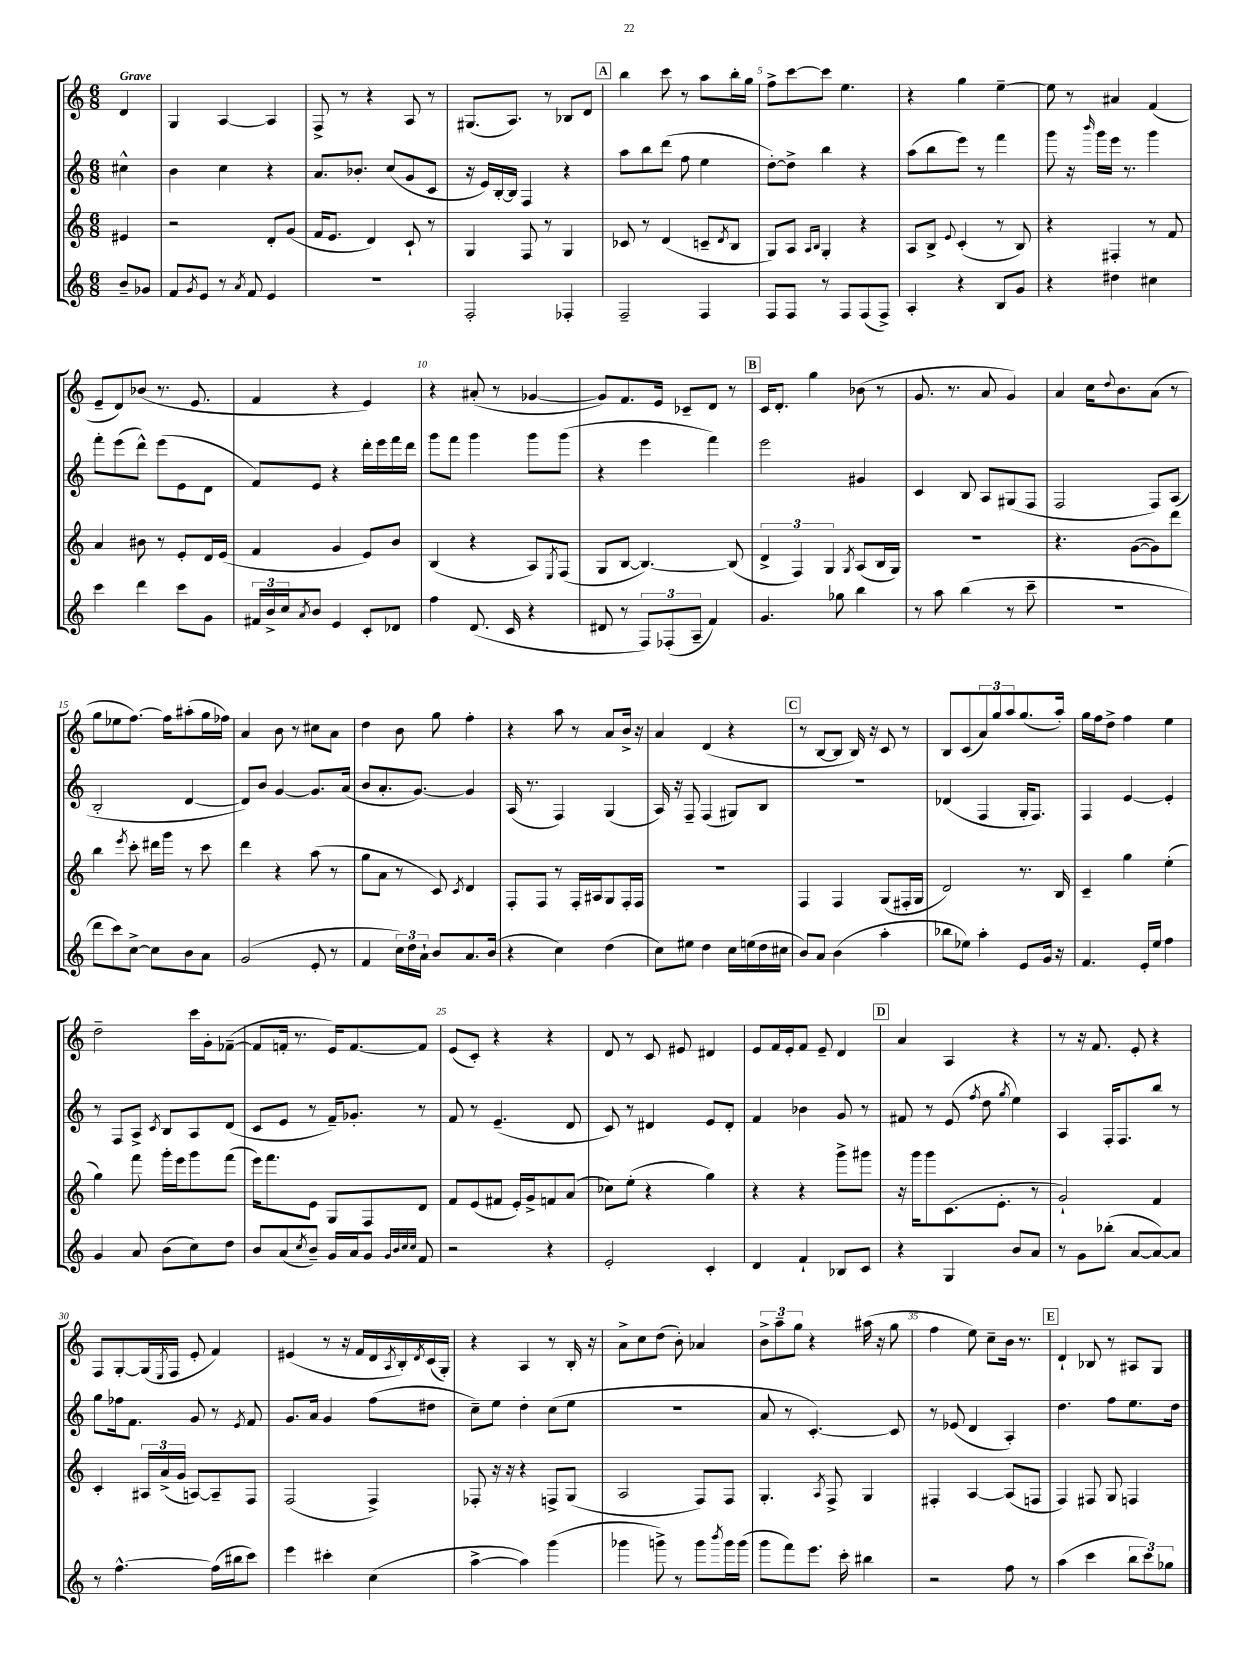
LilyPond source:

<<
\new StaffGroup <<
\new Staff = "s0" {
    \clef treble \key c \major \numericTimeSignature \time 6/8 \partial 4 \tempo "Grave"
    d'4 |
    g4 a4~ a4 |
    f8-> r8 r4 a8 r8 |
    gis8.( a8.) r8 bes8 d'8 |
    \mark \markup { \box "A" } b''4 c'''8 r8 a''8 b''16-. g''16 |
    f''8-> c'''8~ c'''8 e''4. |
    r4 g''4 e''4~-- |
    e''8 r8 ais'4 f'4( |
    e'8-- d'8) bes'8( r8. e'8. |
    f'4 r4 e'4) |
    r4 ais'8-.( r8 ges'4~ |
    ges'8) f'8. e'16 ces'8-- d'8 r8 |
    \mark \markup { \box "B" } c'16 d'8.-. g''4 bes'8( r8 |
    g'8. r8. a'8 g'4) |
    a'4 c''16 \appoggiatura { d''8 } b'8. a'8( r8 |
    g''8 ees''8 f''8.~) f''16 ais''8-.( g''16 fes''16) |
    a'4 b'8 r8 cis''8 a'8 |
    d''4 b'8 g''8 f''4-. |
    r4 a''8 r8 a'8 b'16-> r16 |
    a'4 d'4( r4 |
    \mark \markup { \box "C" } r8 b8~ b8 b16) r16 c'8 r8 |
    b8 c'8( \tuplet 3/2 { a'8) g''8 a''8 } g''8.( a''16-.) |
    g''16 f''16 d''8-> f''4 e''4 |
    d''2-- c'''16 g'16-. fes'8~--( |
    fes'8 f'16-. r8. e'16) f'8.~ f'8 |
    e'8( c'8-.) r4 r4 |
    d'8 r8 c'8 eis'8 dis'4 |
    e'8 f'16 e'16-. f'8 e'8-- d'4 |
    \mark \markup { \box "D" } a'4 a4 r4 |
    r8 r16 f'8. e'8-. r4 |
    f8 g8~-. g16( \acciaccatura { e8 } f16 e'8-. f'4) |
    eis'4( r8 r16 f'16 d'16 \acciaccatura { a8 } b16-.) \acciaccatura { d'8 } c'16( g16-.) |
    r4 a4 r8 b16-. r16 |
    a'8-> c''8 d''8( b'8-.) aes'4 |
    \tuplet 3/2 { b'8-> a''8-- g''8 } r4 ais''16( r16 g''8 |
    f''4 e''8) c''8-- b'16 r8. |
    \mark \markup { \box "E" } d'4-! bes8 r8 ais8 g8 \bar "|." |
}
\new Staff = "s1" {
    \clef treble \key c \major \numericTimeSignature \time 6/8 \partial 4
    cis''4-^ |
    b'4 c''4 r4 |
    a'8. bes'8.-. c''8( g'8 c'8 |
    r16 e'16) b16~-. b16 f4 r4 |
    \mark \markup { \box "A" } a''8 b''8 d'''8( f''8 e''4 |
    d''8~-.) d''8-> b''4 r4 |
    a''8( b''8 e'''8) r8 f'''4 |
    g'''8 r16 \grace { b'''16 } g'''16 e'''16 r8. g'''4 |
    f'''8-. e'''8( d'''8-^) e'''8( e'8 d'8 |
    f'8) e'8 r4 d'''16-. e'''16 f'''16 d'''16 |
    g'''8 f'''8 g'''4 g'''8 g'''8( |
    r4 e'''4 f'''4) |
    \mark \markup { \box "B" } e'''2 gis'4 |
    c'4 b8 a8 gis8( f8 |
    f2 f8) a8( |
    b2-. d'4~ |
    d'8) b'8 g'4~ g'8. a'16( |
    b'8 a'8.-. g'8.~) g'4 |
    a16( r8. f4) g4( |
    a16) r16 f8-- f4( gis8) b8 |
    \mark \markup { \box "C" } R2. |
    des'4( f4 g16-. f8.) |
    f4 e'4~ e'4-. |
    r8 f8 a8-> \acciaccatura { c'8 } b8 a8 d'8( |
    c'8 e'8 r8 f'16--) ges'8.-. r8 |
    f'8 r8 e'4.--( d'8 |
    c'8) r8 dis'4 e'8 dis'8-. |
    f'4 bes'4 g'8 r8 |
    \mark \markup { \box "D" } fis'8 r8 e'8( \acciaccatura { f''8 } d''8 \acciaccatura { g''8 } e''4) |
    a4 f16-. f8. b''8 r8 |
    g''8 fes''16 f'8. g'8 r8 \acciaccatura { e'8 } f'8 |
    g'8. a'16 g'4 f''8( dis''8 |
    c''8--) e''8 d''4-. c''8( e''8 |
    R2. |
    a'8 r8 c'4.~-.) c'8 |
    r8 ees'8( d'4 a4-.) |
    \mark \markup { \box "E" } d''4. f''8 e''8. d''16 \bar "|." |
}
\new Staff = "s2" {
    \clef treble \key c \major \numericTimeSignature \time 6/8 \partial 4
    eis'4 |
    r2 d'8-. g'8( |
    f'16 e'8. d'4) c'8-! r8 |
    g4 f8 r8 g4 |
    \mark \markup { \box "A" } ces'8 r8 d'4( c'8-- \acciaccatura { d'8 } b8 |
    g8) a8 \grace { a16 b16 } g4-. r4 |
    a8 b8-> \appoggiatura { e'8 } c'4-.( r8 b8) |
    r4 fis4-. r8 f'8 |
    a'4 bis'8 r8 e'8-. d'16 e'16( |
    f'4 g'4 e'8) b'8 |
    b4( r4 a8) \acciaccatura { e8 } f8( |
    g8 b8~ b4.~) b8( |
    \mark \markup { \box "B" } \tuplet 3/2 { d'4-> f4) g4 } \acciaccatura { g8 } a8( b16 g16) |
    R2. |
    r4. g'8~( g'8) d'''8 |
    b''4 \acciaccatura { e'''8 } c'''8-. dis'''16 g'''16 r8 c'''8 |
    d'''4 r4 a''8( r8 |
    g''8 a'8 r8 c'8) \acciaccatura { c'8 } d'4 |
    f8-. f8 r8 f16-. ais16 g8 f16-. f16 |
    R2. |
    \mark \markup { \box "C" } f4 f4 g8( fis16-. g16 |
    d'2) r8. b16 |
    c'4-- g''4 e''4-.( |
    g''4) f'''8 g'''16-. e'''16 g'''8 f'''8( |
    e'''16) f'''8. e'8 g8 f8 d'8 |
    f'8 e'8( fis'8 e'16-.) g'16-> f'8 a'8( |
    ces''8) e''8-.( r4 g''4) |
    r4 r4 g'''8-> gis'''8 |
    \mark \markup { \box "D" } r16 g'''16 g'''8 c'8.( e'8.-. r8 |
    g'2-!) f'4 |
    c'4-. \tuplet 3/2 { ais16 a'16->( g'16 } a8~) a8-- f8 |
    f2( f4->) |
    fes8-. r16 r16 r4 f8-> g8( |
    a2 f8) f8 |
    g4.-. \acciaccatura { a8 } f8-> g4 |
    fis4-. a4~ a8( f8 |
    \mark \markup { \box "E" } f4) fis8 g8 f4 \bar "|." |
}
\new Staff = "s3" {
    \clef treble \key c \major \numericTimeSignature \time 6/8 \partial 4
    b'8-- ges'8 |
    f'8 \acciaccatura { g'8 } e'8 r8 \acciaccatura { a'8 } f'8 e'4 |
    R2. |
    f2-. fes4-. |
    \mark \markup { \box "A" } f2-- f4 |
    f8 f8 r8 f8 f8( f8->) |
    a4-. r4 b8 g'8 |
    r4 dis''4 cis''4 |
    c'''4 d'''4 c'''8 g'8 |
    \tuplet 3/2 { fis'16 b'16-> c''16 } \acciaccatura { a'8 } b'8 e'4 c'8-. des'8 |
    f''4 d'8.( c'16 r4 |
    dis'8 r8 \tuplet 3/2 { f8) fes8-.( a8-- } f'4) |
    \mark \markup { \box "B" } g'4. ges''8 b''4 |
    r8 a''8 b''4( r8 c'''8-- |
    R2. |
    d'''8 c'''8) c''8~-> c''8 b'8 a'8 |
    g'2( e'8-. r8 |
    f'4 \tuplet 3/2 { c''16) d''16 a'16-! } b'8 a'8. b'16( |
    r4 c''4) d''4( |
    c''8) eis''8 d''4 c''16 e''16( d''16 cis''16 |
    \mark \markup { \box "C" } b'8) a'8 b'4( a''4-. |
    bes''8 ees''8) a''4-. e'8 g'16 r16 |
    f'4. e'16-. e''16 f''4 |
    g'4 a'8 b'8( c''8) d''8 |
    b'8 a'8( \acciaccatura { c''8 } b'8--) g'16 a'16 g'8 \grace { g'32 b'32 c''32 c''32 } f'8 |
    r2 r4 |
    e'2-. c'4-. |
    d'4 f'4-! bes8 c'8 |
    \mark \markup { \box "D" } r4 g4 b'8 a'8 |
    r8 g'8 bes''8-.( a'8~ a'8~) a'8 |
    r8 f''4.~-^ f''16( bis''16 c'''8) |
    e'''4 cis'''4-. c''4( |
    a''4~-> a''4) g'''4( |
    ges'''4 g'''8->) r8 g'''8 \acciaccatura { b'''8 } g'''16 g'''16( |
    g'''8 f'''8) e'''8. c'''16-. bis''4 |
    r2 f''8 r8 |
    \mark \markup { \box "E" } a''4( c'''4 \tuplet 3/2 { b''8 c'''8) ges''8 } \bar "|." |
}
>>
>>
\layout { \context { \Score \override BarNumber.break-visibility = ##(#f #t #t) barNumberVisibility = #(every-nth-bar-number-visible 5) } }
